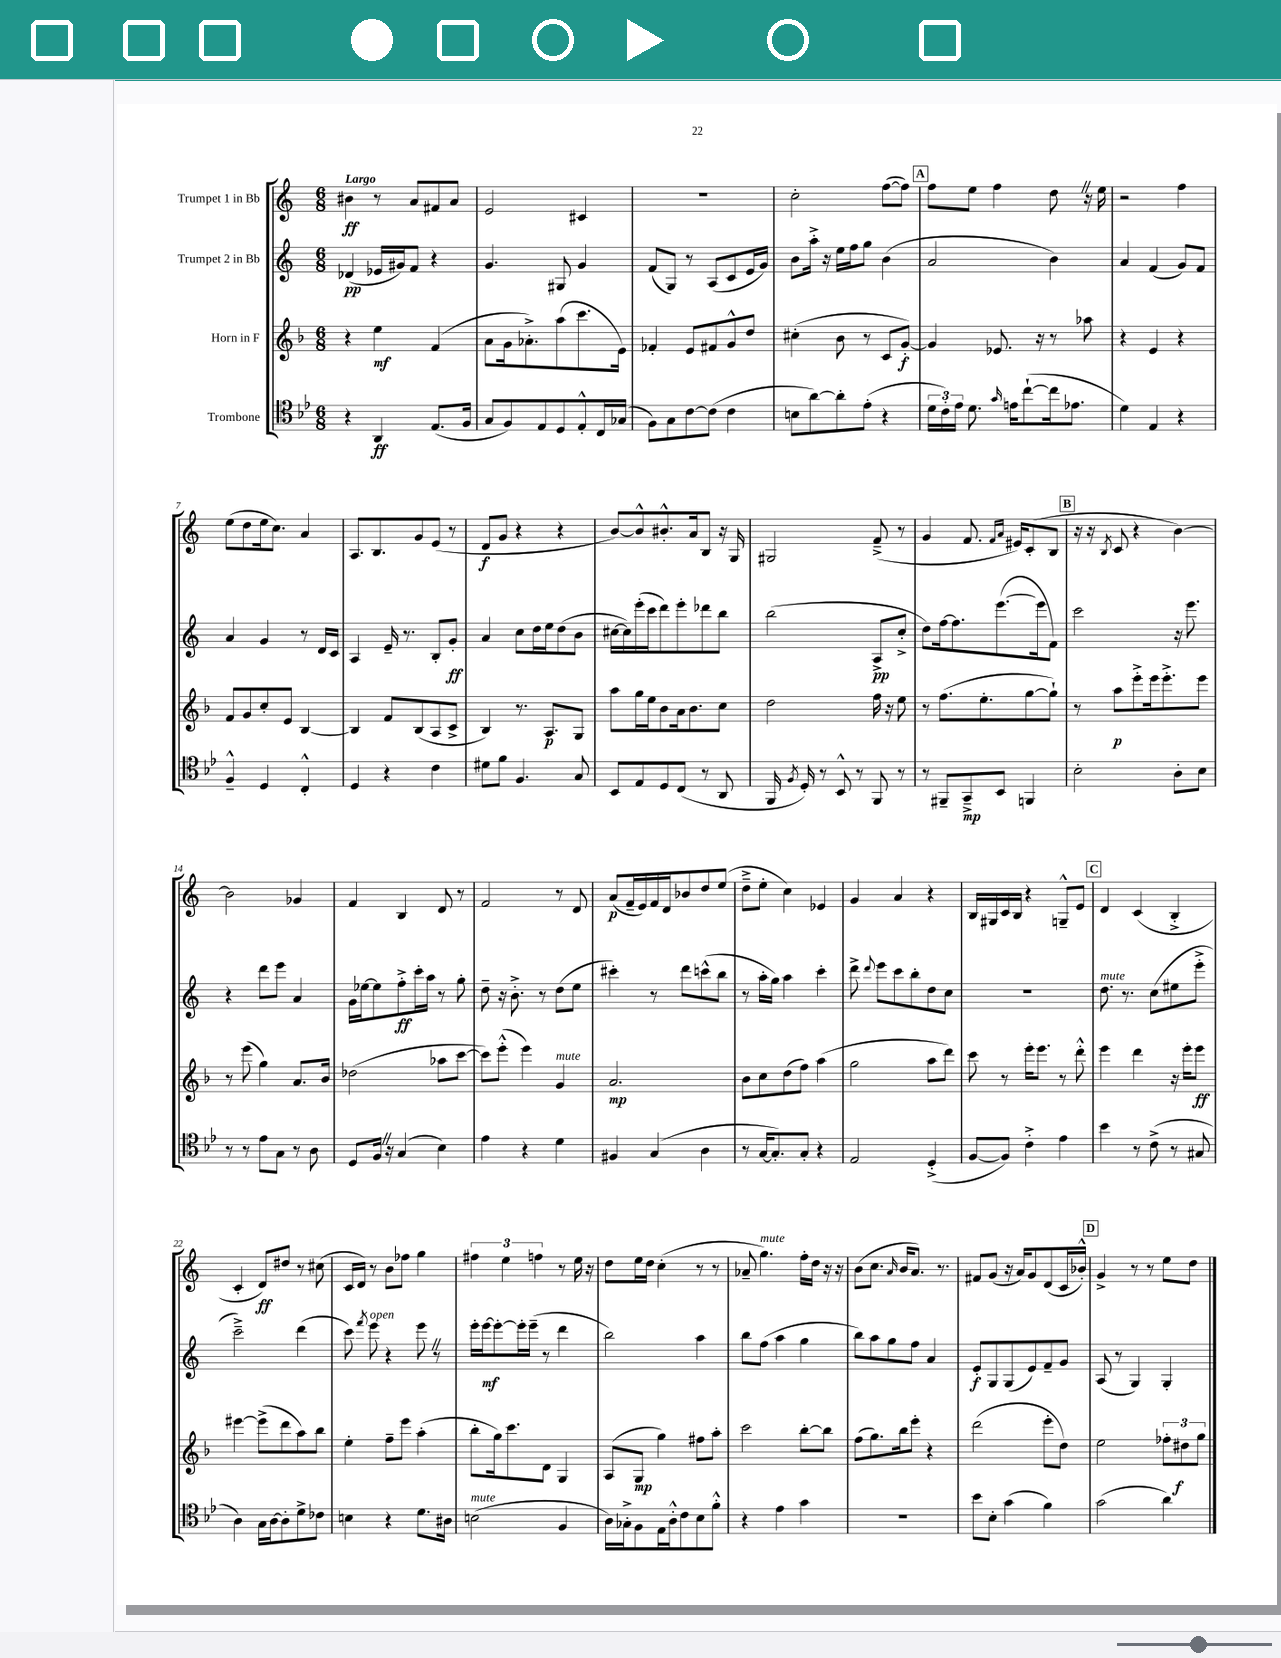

**kern	**kern	**kern	**kern
*staff4	*staff3	*staff2	*staff1
*clefC4	*clefG2	*clefG2	*clefG2
*k[b-e-]	*k[b-]	*k[]	*k[]
*M6/8	*M6/8	*M6/8	*M6/8
4r	4r	(4d-	4b#
4AA	4ee	16e-	8r
.	.	16g#)	.
.	.	8f	8a
(8.E-	(4f	4r	8f#
.	.	.	8a
16F	.	.	.
=	=	=	=
8G	8a	4.g	2e
8F)	16g	.	.
.	8.a-'^)	.	.
8E-	.	.	.
8D	(8aa	8G#	.
8E-'^^	8.ccc	4g	4c#
16C	.	.	.
(16G-	16e)	.	.
=	=	=	=
8F)	4f-'	(8f	2.r
8G	.	8G)	.
[8c	8e	8r	.
(8c]	8f#	(8A	.
4c	8g^^	8c	.
.	8dd	16e	.
.	.	16g)	.
=	=	=	=
8B	(4cc#'	8b	2cc'
[8a)	.	16aa'^	.
.	.	16r	.
8a']	8b-	16ee	.
.	.	16ff	.
(8e-'	8r	8gg	.
4r	8c	(4b	([8ff
.	[8g')	.	8ff])
=	=	=	=
24d	4g]	2a	8ff
24c')	.	.	.
24e-	.	.	.
8.d	.	.	8ee
.	8.e-	.	4ff
16qqg	.	.	.
16e	.	.	.
([8cc`	.	.	.
.	16r	.	.
16cc]	8r	4b)	8dd
8.e-	.	.	.
.	8aa-	.	16r
.	.	.	16ee
=	=	=	=
4d)	4r	4a	2r
4E-	4e	(4f	.
4r	4r	8g)	4ff
.	.	8f	.
=	=	=	=
4F~^^	8f	4a	(8ee
.	8g	.	8dd
4D	8cc'	4g	16ee
.	.	.	8.cc)
.	8e	.	.
4C'^^	[4B-	8r	4a
.	.	16d	.
.	.	16c	.
=	=	=	=
4D	4B-]	4A	8.A
.	.	.	8.B
4r	8f	16e~	.
.	.	8.r	.
.	(8B-	.	8g
4c	8A	8B'	(8e
.	8c^	8g'	8r
=	=	=	=
8d#	4B-)	4a	8d
8f	.	.	8g
4.F	8.r	8cc	4r
.	.	16dd	.
.	8.A	16ee	.
.	.	(8dd	4r
8G	8G	8b	.
=	=	=	=
8BB-	8aa	[16cc#	[8b)
.	.	16cc#])	.
8E-	16gg	(16eee'	8b^^]
.	16ee	16ccc	.
8D	8b-	8ddd)	8.b#'^^
(8C	16a	8eee'	.
.	8.b-	.	16a
8r	.	8ddd-	8B
8AA	8cc	8bb	16r
.	.	.	16G
=	=	=	=
16FF	2dd	(2bb	2G#
8qF	.	.	.
16D')	.	.	.
8r	.	.	.
8BB-^^	.	.	.
8r	.	.	.
8FF	16ff	8A^	(8f~^
.	16r	.	.
8r	8ee	8cc'^	8r
=	=	=	=
8r	8r	8dd)	4g
8FF#~	(8.ff	[16ff	.
.	.	8.ff]	.
8GG~^	.	.	8.f
.	8.ee'	.	.
8BB-	.	([8.eee	.
.	.	.	16qqf
.	.	.	16qqa
.	.	.	16e#)
4FF	[8gg	.	(8c'
.	.	16eee]	.
.	8gg`])	8f)	8B
=	=	=	=
2B-'	8r	2ccc	16r
.	.	.	16r
.	.	.	8qB
.	8aa	.	8c
.	8eee'^	.	4r
.	16eee	.	.
.	8.eee'^	.	.
8A'	.	16r	[4b)
.	.	8.eee	.
8B-	8eee	.	.
=	=	=	=
8r	8r	4r	2b]
8r	(8eee	.	.
8e-	4gg)	8ddd	.
8G	.	8eee	.
8r	8.a	4a	4g-
8A	.	.	.
.	16b-	.	.
=	=	=	=
8D	(2dd-	16g	4f
.	.	[16ee-	.
16F	.	8ee-]	.
16r	.	.	.
(4G	.	8ff'^	4B
.	.	16ccc'	.
.	.	16aa	.
4B-)	8aa-	8r	8d
.	[8ccc	8gg'	8r
=	=	=	=
4e-	8ccc])	8dd~	2f
.	(8eee'^^	16r	.
.	.	8.b'^	.
4r	4eee)	.	.
.	.	8r	.
4d	4g	(8dd	8r
.	.	8ee	8d
=	=	=	=
4F#	2.a	4ccc#')	(8a
.	.	.	16f~
.	.	.	16e)
(4G	.	8r	16f
.	.	.	16d
.	.	8ddd	8b-
4A	.	(8ccc^^	8dd
.	.	8bb	(8ee
=	=	=	=
8r	8b-	8r	8dd~^
[16G	8cc	16aa'	8ee'
8.G'])	.	16gg)	.
.	(8dd	4aa	4cc)
8G'	8ff)	.	.
4r	(4aa	4ccc'	4e-
=	=	=	=
2E-	2gg	8ddd^	4g
.	.	8qqddd	.
.	.	8eee	.
.	.	8ccc	4a
.	.	8bb'	.
(4D'^	8aa	8dd	4r
.	8ddd)	8cc	.
=	=	=	=
[8F	8ccc	2.r	16B
.	.	.	16G#
8F])	8r	.	16c
.	.	.	16B
4c'^	16eee'	.	4r
.	8.eee	.	.
4e-	8r	.	8G~^^
.	8ddd'^^	.	8e
=	=	=	=
4b-	4eee	8.dd	4d
.	.	8.r	.
8r	4ddd	.	(4c
(8c^	.	(8cc	.
8r	16r	8ee#	4B'^
.	16eee'	.	.
8G#	8eee	8eee'^	.
=	=	=	=
4A)	[4eee#	2ccc~^)	4c'
16G	(8eee#^]	.	8d)
[16A	.	.	.
8A']	8ddd	.	8dd#
8d^	8aa)	(4ddd	8r
8c-	8bb-	.	(8cc#
=	=	=	=
4B	4ee'	8ccc)	16c
.	.	.	16d)
.	.	8qfff	.
.	.	8eee	8r
4r	8ff~	4r	8b
.	8eee	.	8ff-
8.d	(4aa'	8eee	4gg
.	.	8r	.
16A#	.	.	.
=	=	=	=
(2B	8bb-'	16eee'	6ff#
.	.	[16eee	.
.	16gg)	8eee'_	.
.	.	.	6ee
.	8.ccc	.	.
.	.	16eee']	.
.	.	(16eee~	.
.	.	.	6ff
.	8d	8r	.
4F	4G	4ddd	8r
.	.	.	16ee
.	.	.	16r
=	=	=	=
16A)	(8A	2bb)	8dd
16G-'^	.	.	.
8F	8G	.	16ee
.	.	.	16dd
16E-	4gg)	.	(4cc'
16A'^^	.	.	.
8c	.	.	.
8B-	8ff#	4aa	8r
8f'^^	8aa'	.	8r
=	=	=	=
4r	2ccc	8bb	8a-~
.	.	(8ff	4.gg)
4e-	.	4aa	.
4g	[8bb-'	4gg	16ff'
.	.	.	16dd
.	8bb-]	.	16r
.	.	.	16r
=	=	=	=
2.r	(8ff	8bb)	(8b
.	8.gg)	8aa	8.cc
.	.	8gg	.
.	.	.	16qqa
.	16bb-	.	16b
.	8eee'	8ff	8.a)
.	4r	4a	.
.	.	.	8.r
=	=	=	=
8b-	(2ddd	8e'	8f#
8B-'	.	8G	(8g
(4g	.	(8G	16r
.	.	.	16a)
.	.	8e)	8g
4f)	8eee'	8f~	(8d
.	8dd)	8g	16c
.	.	.	16b-'^^)
=	=	=	=
(2g	2ee	(8A	4g^
.	.	8r	.
.	.	4G)	8r
.	.	.	8r
4a)	12ff-'	4G'	8ee
.	12dd#	.	.
.	.	.	8dd
.	12gg	.	.
==	==	==	==
*-	*-	*-	*-
